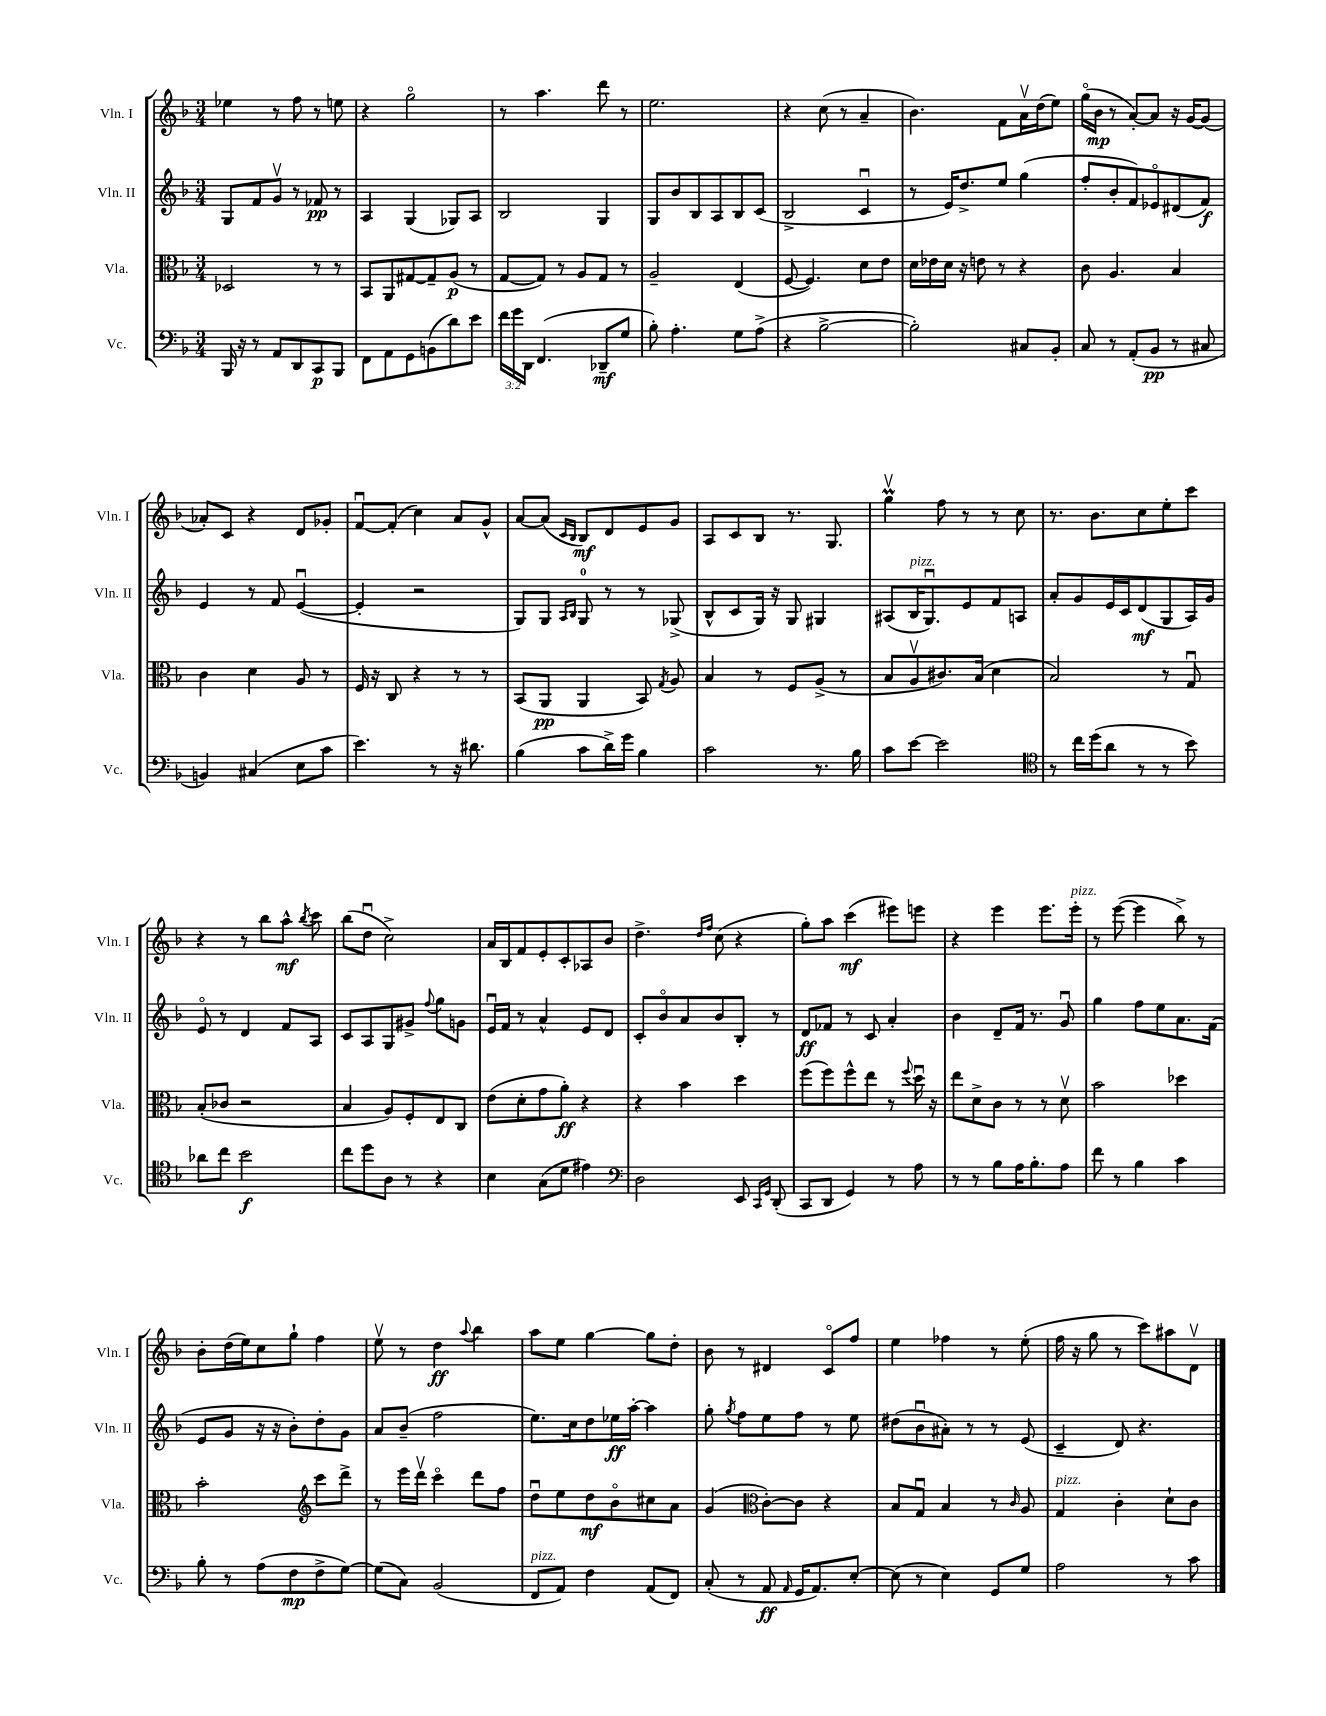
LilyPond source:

<<
\new StaffGroup <<
\new Staff = "s0" \with { instrumentName = "Vln. I" shortInstrumentName = "Vln. I" } {
    \clef treble \key f \major \numericTimeSignature \time 3/4
    \autoBeamOff ees''4 r8 f''8 r8 e''8 |
    r4 g''2\flageolet |
    r8 a''4. d'''8 r8 |
    e''2. |
    r4 c''8( r8 a'4-- |
    bes'4.) f'8[ a'16\upbow d''16( e''8]) |
    g''16[\flageolet( bes'16]\mp r8 a'8[~-.) a'8] r16 g'16[~ g'8]( |
    aes'8[-.) c'8] r4 d'8[ ges'8]-. |
    f'8[~\downbow f'8]-.( c''4) a'8[ g'8]-^ |
    a'8[~ a'8]( \grace { c'16[ bes16] } bes8[\mf) d'8 e'8 g'8] |
    a8[ c'8 bes8] r8. g8. |
    g''4\upbow\prall f''8 r8 r8 c''8 |
    r8. bes'8.[ c''8 e''8-. c'''8] |
    r4 r8 bes''8[ a''8]-^\mf \acciaccatura { bes''8 } c'''8 |
    bes''8[( d''8]\downbow c''2->) |
    a'16[ bes16 f'8 e'8-. c'8-. aes8 bes'8] |
    d''4.-> \grace { d''16[ f''16] } c''8( r4 |
    g''8[-.) a''8] c'''4\mf( eis'''8[) e'''8] |
    r4 e'''4 e'''8.[ e'''16]-.^\markup { \italic "pizz." } |
    r8 e'''8~( e'''4 bes''8->) r8 |
    bes'8[-. d''16( e''16) c''8 g''8]-! f''4 |
    e''8\upbow r8 d''4\ff \appoggiatura { a''8 } bes''4 |
    a''8[ e''8] g''4~ g''8[ d''8]-. |
    bes'8 r8 dis'4 c'8[\flageolet f''8] |
    e''4 fes''4 r8 e''8-.( |
    f''16 r16 g''8 r8 c'''8[) ais''8 d'8]\upbow \bar "|." |
}
\new Staff = "s1" \with { instrumentName = "Vln. II" shortInstrumentName = "Vln. II" } {
    \clef treble \key f \major \numericTimeSignature \time 3/4
    \autoBeamOff g8[ f'8 g'8]\upbow r8 fes'8\pp r8 |
    a4 g4( ges8[) a8] |
    bes2 g4 |
    g8[ bes'8 bes8 a8 bes8 c'8]( |
    bes2-> c'4\downbow |
    r8 e'16[) d''8.-> e''8] g''4( |
    f''8[-. bes'8-. f'8) ees'8\flageolet dis'8( f'8]\f) |
    e'4 r8 f'8 e'4~\downbow( |
    e'4-. r2 |
    g8[) g8] \grace { a16[ bes16] } g8-0 r8 r8 ges8->( |
    bes8[-^ c'8 g16]) r16 g8 gis4 |
    ais8[( bes16^\markup { \italic "pizz." } g8.\downbow) e'8 f'8 a8] |
    a'8[-. g'8 e'16 c'16 d'8\mf( g8 a16) g'16] |
    e'8\flageolet r8 d'4 f'8[ a8] |
    c'8[ a8 g8 gis'8]-> \appoggiatura { f''8 } g''8[ g'8] |
    e'16[\downbow f'16] r8 a'4-^ e'8[ d'8] |
    c'8[-. bes'8\flageolet a'8 bes'8 bes8]-. r8 |
    d'8[\ff fes'8] r8 c'8 a'4-. |
    bes'4 d'8[-- f'16] r8. g'8\downbow |
    g''4 f''8[ e''8 a'8. f'16]( |
    e'8[ g'8] r16 r16 bes'8[-.) d''8-. g'8] |
    a'8[ bes'8]--( f''2 |
    e''8.[) c''16 d''8 ees''16\ff a''16]~-. a''4 |
    g''8-. \acciaccatura { g''8 } f''8[ e''8 f''8] r8 e''8 |
    dis''8[( bes'8\downbow ais'8]-.) r8 r8 e'8( |
    c'4-- d'8) r4. \bar "|." |
}
\new Staff = "s2" \with { instrumentName = "Vla." shortInstrumentName = "Vla." } {
    \clef alto \key f \major \numericTimeSignature \time 3/4
    \autoBeamOff des2 r8 r8 |
    bes,8[ a,8 gis8~ gis8-- a8]\p( r8 |
    g8[~ g8]) r8 a8[ g8] r8 |
    a2-- e4( |
    f8~ f4.) d'8[ e'8] |
    d'16[ ees'16 d'16] r16 e'8 r8 r4 |
    c'8 a4. bes4 |
    c'4 d'4 a8 r8 |
    f16 r16 c8 r4 r8 r8 |
    bes,8[( a,8]\pp a,4 bes,8) \acciaccatura { g8 } a8 |
    bes4 r8 f8[ a8]->( r8 |
    bes8[ a8\upbow cis'8.) bes16]( d'4 |
    bes2) r8 g8\downbow |
    bes8[-.( ces'8] r2 |
    bes4 a8[) f8-. e8 c8] |
    e'8[( d'8-. g'8 a'8]-.\ff) r4 |
    r4 bes'4 d''4 |
    f''8[( f''8) f''8-^ e''8] r8 \appoggiatura { f''8 } d''16\downbow r16 |
    e''8[ d'8-> c'8] r8 r8 d'8\upbow |
    bes'2 des''4 |
    bes'2-. \clef treble c'''8[ d'''8]-> |
    r8 e'''16[ d'''16]\upbow c'''4\flageolet d'''8[ f''8] |
    d''8[\downbow e''8 d''8\mf bes'8\flageolet cis''8 a'8] |
    g'4( \clef alto c'8[~-.) c'8] r4 |
    bes8[ g8]\downbow bes4 r8 \grace { c'16 } a8 |
    g4^\markup { \italic "pizz." } c'4-. d'8[-! c'8] \bar "|." |
}
\new Staff = "s3" \with { instrumentName = "Vc." shortInstrumentName = "Vc." } {
    \clef bass \key f \major \numericTimeSignature \time 3/4 \override Staff.TupletNumber.text = #tuplet-number::calc-fraction-text
    \autoBeamOff bes,,16 r16 r8 a,8[ d,8 c,8\p bes,,8] |
    f,8[ a,8 g,8 b,8( d'8) e'8] |
    \tuplet 3/2 { f'16[ g'16 d,16] } f,4.( des,8[--\mf g8] |
    bes8-.) a4.-. g8[ a8]->( |
    r4 bes2~-> |
    bes2-.) cis8[ bes,8]-. |
    c8 r8 a,8[-.( bes,8]\pp r8 cis8 |
    b,4) cis4( e8[ c'8] |
    e'4.) r8 r16 dis'8. |
    bes4( c'8[ d'16->) g'16] bes4 |
    c'2 r8. bes16 |
    c'8[ e'8]~ e'2 |
    \clef tenor r8 c''16[ d''16( a'8] r8 r8 bes'8) |
    aes'8[ c''8] bes'2\f |
    c''8[ d''8 a8] r8 r4 |
    bes4 g8[( d'8] eis'4) |
    \clef bass d2 e,8 \grace { c,16[ g,16] } d,8-.( |
    c,8[ d,8] g,4) r8 a8 |
    r8 r8 bes8[ a16 bes8.-. a8] |
    f'8 r8 bes4 c'4 |
    bes8-. r8 a8[( f8\mp f8-> g8]~) |
    g8[( c8]) bes,2( |
    f,8[^\markup { \italic "pizz." } a,8]) f4 a,8[( f,8]) |
    c8-.( r8 a,8\ff \grace { a,16 } g,16[ a,8.) e8]~-. |
    e8( r8 e4) g,8[ g8] |
    a2 r8 c'8 \bar "|." |
}
>>
>>
\layout { \context { \Score \remove "Bar_number_engraver" } }
